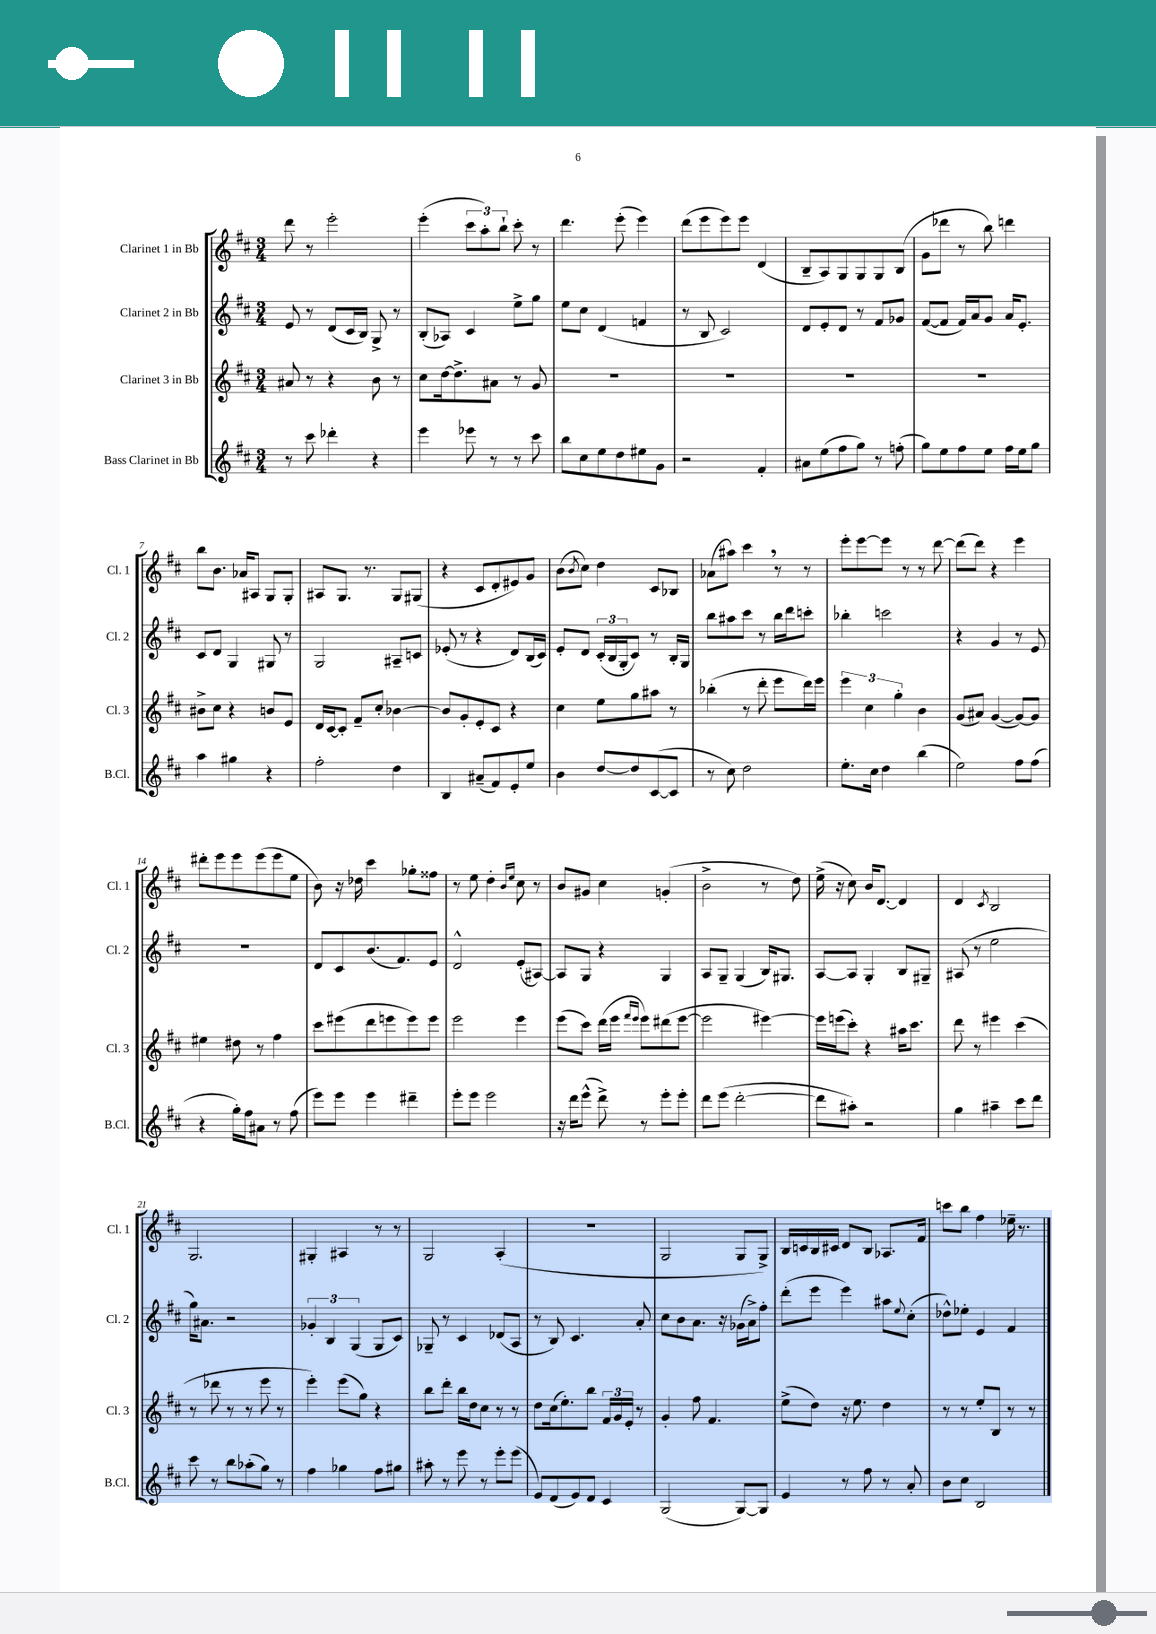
<<
\new StaffGroup <<
\new Staff = "s0" \with { instrumentName = "Clarinet 1 in Bb" shortInstrumentName = "Cl. 1" } {
    \clef treble \key d \major \numericTimeSignature \time 3/4
    d'''8 r8 e'''2-. |
    e'''4-.( \tuplet 3/2 { cis'''8 a''8-.) b''8-! } cis'''8-. r8 |
    d'''4. e'''8-.( e'''4) |
    d'''8( e'''8 e'''8) e'''8 d'4( |
    b8-- a8) g8 g8 g8 b8( |
    g'8 des'''8 r8 b''8) d'''4 |
    b''8 b'8. aes'16 ais8 g8 g8-. |
    ais8 g8. r8. g8 gis8( |
    r4 cis'8 d'8-. eis'8) g'8 |
    b'8( \acciaccatura { b'8 } cis''8) d''4 cis'8 bes8 |
    aes'8( ais''8) cis'''4 \breathe r8 r8 |
    e'''8-. e'''8~ e'''8 r8 r8 d'''8~ |
    d'''8( d'''8) r4 e'''4 |
    dis'''8-. e'''8 e'''8 e'''8( e'''8 e''8 |
    b'8) r16 des''16 cis'''4 ges''8-. fisis''8 |
    r8 e''8 d''4-. \grace { b'16 e''16 } cis''8 r8 |
    b'8 gis'8 cis''4 g'4-.( |
    b'2-> r8 d''8) |
    e''16->( r16 cis''8) b'16 d'8.~ d'4 |
    d'4 \acciaccatura { cis'8 } b2 |
    g2. |
    gis4-. ais4 r8 r8 |
    g2 a4-.( |
    R2. |
    g2 g8 g8->) |
    b16 c'16 b16 cis'16 d'8 b8 aes8. fis'16 |
    c'''8 b''8 fis''4 ees''16-- r8. \bar "|." |
}
\new Staff = "s1" \with { instrumentName = "Clarinet 2 in Bb" shortInstrumentName = "Cl. 2" } {
    \clef treble \key d \major \numericTimeSignature \time 3/4
    e'8 r8 d'8( cis'16 b16) g8-> r8 |
    b8-.( aes8) cis'4 e''8-> g''8 |
    e''8 cis''8 d'4( f'4 |
    r8 b8 cis'2) |
    d'8 e'8-. d'8 r8 fis'8 ges'8 |
    fis'8~( fis'8 fis'16) a'16 g'8 a'16 e'8.-. |
    cis'8 d'8 g4 gis8 r8 |
    g2 ais8-- c'8 |
    ees'8-.( r8 r4 d'8) b16( cis'16) |
    e'8-. d'8 \tuplet 3/2 { cis'16-.( b16 g16-. } cis'8) r8 b16-. g16 |
    b''8 ais''8 cis'''8 r8 b''16 d'''16 c'''8-. |
    bes''4-. c'''2 |
    r4 g'4 r8 e'8 |
    R2. |
    d'8 cis'8 b'8.( fis'8.) e'8 |
    d'2-^ e'8-.( ais8~) |
    ais8 g8 r4 g4 |
    a8 g8-- g4( b16) gis8. |
    a8~ a8 g4-. b8 gis8-- |
    ais8( r8 e''2 |
    g''16) ais'8. r2 |
    \tuplet 3/2 { ges'4-. b4 g4( } g8 cis'8) |
    ges8-- r8 cis'4 des'8( a8 |
    r8 b8) cis'4. a'8-. |
    cis''8 b'8 a'8. r16 ges'16( a'16->) fis''8-. |
    d'''8-.( e'''8 e'''4) ais''8 \appoggiatura { e''8 } cis''8-.( |
    des''8-^) ees''8-. e'4 fis'4 \bar "|." |
}
\new Staff = "s2" \with { instrumentName = "Clarinet 3 in Bb" shortInstrumentName = "Cl. 3" } {
    \clef treble \key d \major \numericTimeSignature \time 3/4
    ais'8 r8 r4 b'8 r8 |
    cis''8 d''16~ d''8.-> ais'8 r8 g'8 |
    R2. |
    R2. |
    R2. |
    R2. |
    bis'8-> cis''8 r4 b'8 e'8 |
    d'16 cis'16~ cis'8-. fis'8-- cis''8-. bes'4~ |
    bes'8 g'8-. e'8-. cis'8 r4 |
    cis''4 e''8 g''8 ais''8 r8 |
    bes''4-.( r8 d'''8-. e'''8 d'''16) e'''16 |
    \tuplet 3/2 { e'''4 cis''4 g''4-. } b'4 |
    g'8( ais'8) g'4~( g'8~) g'8 |
    eis''4 dis''8 r8 fis''4 |
    cis'''8 eis'''8( d'''8 e'''8 e'''8) e'''8 |
    e'''2 e'''4 |
    e'''8( cis'''8) d'''16( e'''16 \grace { fis'''16 e'''16 } e'''8) dis'''8( e'''8~ |
    e'''2 eis'''4~) |
    eis'''16 e'''16( cis'''8-.) r4 ais''16 cis'''8. |
    d'''8 r8 eis'''4 cis'''4( |
    r8 des'''8 r8 r8 e'''8 r8 |
    e'''4-.) e'''8( g''8) r4 |
    b''8 d'''8-. b''16 d''16 cis''8 r8 r8 |
    d''8 cis''16( e''8.-.) b''8 \tuplet 3/2 { fis'16 g'16 e'16-. } r8 |
    g'4-. fis''8 fis'4. |
    e''8->( d''8) r16 e''8. d''4 |
    r8 r8 e''8-. b8 r8 r8 \bar "|." |
}
\new Staff = "s3" \with { instrumentName = "Bass Clarinet in Bb" shortInstrumentName = "B.Cl." } {
    \clef treble \key d \major \numericTimeSignature \time 3/4
    r8 cis'''8 des'''4-. r4 |
    e'''4 ees'''8 r8 r8 cis'''8 |
    b''8 cis''8 e''8 d''8 eis''8 g'8 |
    r2 fis'4-. |
    ais'8 e''8( fis''8 g''8) r8 f''8-.( |
    g''8) e''8 fis''8 e''8 fis''16 e''16 g''8 |
    a''4 gis''4 r4 |
    fis''2-. d''4 |
    b4 ais'8--( fis'8) e'8-. e''8 |
    b'4 d''8~ d''8 cis'8~( cis'8 |
    r8 cis''8) d''2 |
    e''8.-. cis''16 d''4 b''4( |
    e''2) fis''8 fis''8( |
    r4 g''16-.) fis''16 ais'8 r8 fis''8( |
    e'''8) e'''8 e'''4 dis'''4-- |
    e'''8-. e'''8 e'''2 |
    r16 d'''16 e'''8-^( d'''8->) r8 e'''8-. e'''8-. |
    d'''8 e'''8( d'''2~-. |
    d'''8 ais''8-.) r2 |
    g''4 ais''4-- cis'''8 d'''8 |
    cis'''8 r8 b''8 aes''8-.( g''8) r8 |
    fis''4 ges''4 fis''8 gis''8 |
    ais''8-. r8 e'''8 r8 e'''8-. e'''8( |
    e'8) d'8( e'8) d'8 cis'4 |
    g2( g8~) g8 |
    e'4 r8 fis''8 r8 a'8-. |
    b'8 cis''8 b2 \bar "|." |
}
>>
>>
